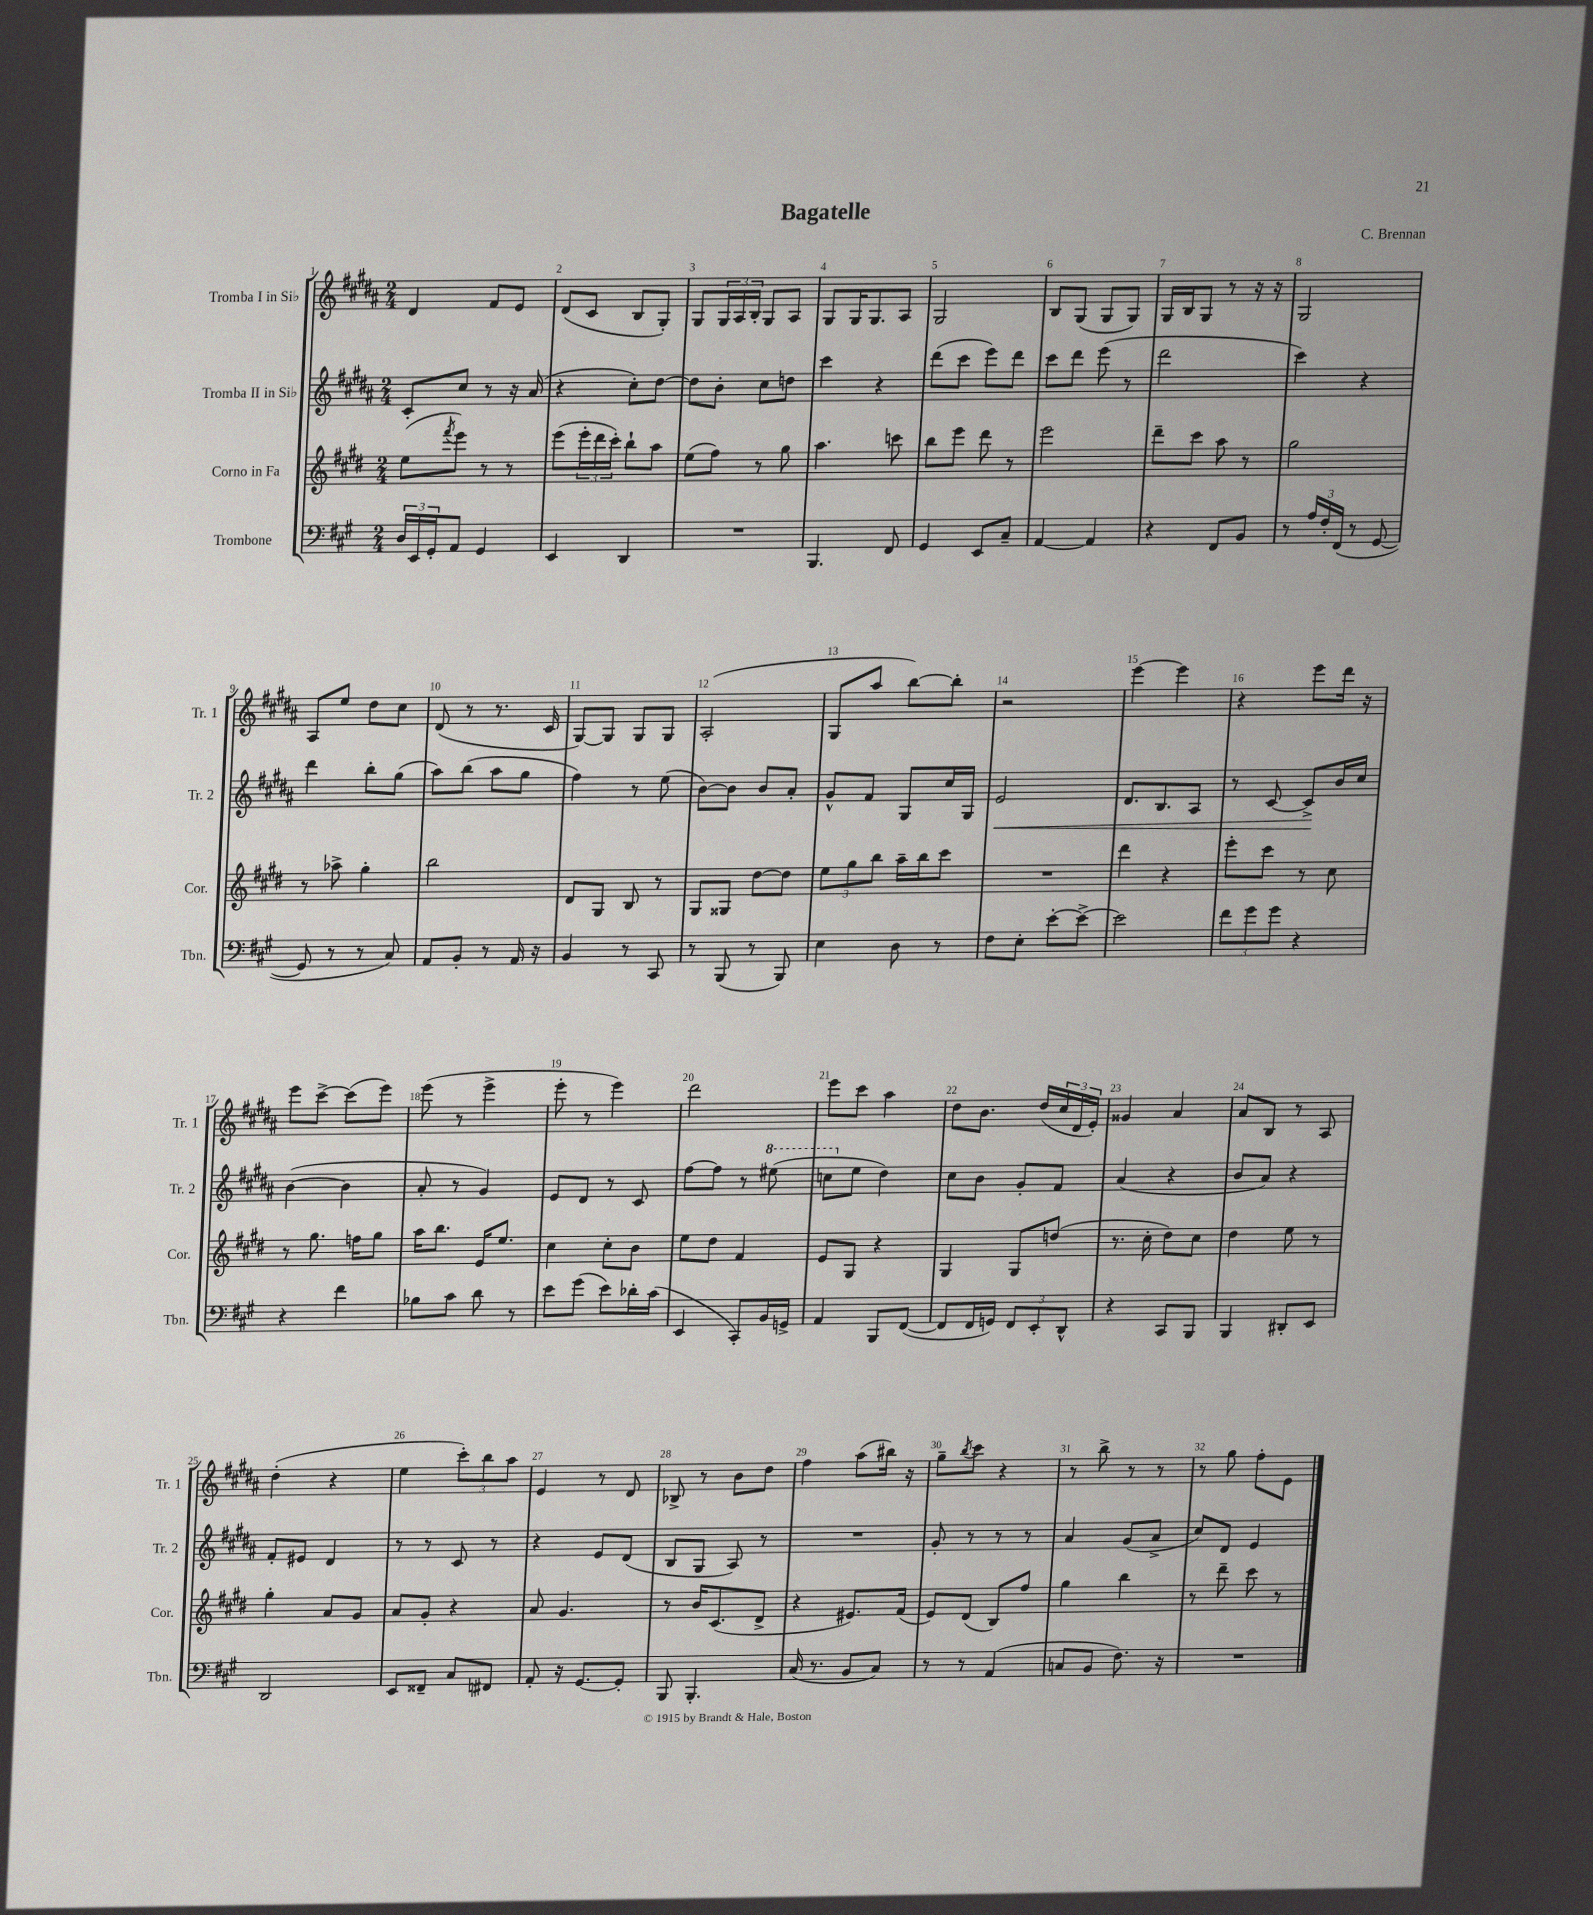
\header { title = "Bagatelle" composer = "C. Brennan" }
<<
\new StaffGroup <<
\new Staff = "s0" \with { instrumentName = "Tromba I in Sib" shortInstrumentName = "Tr. 1" } {
    \clef treble \key b \major \numericTimeSignature \time 2/4
    dis'4 fis'8 e'8 |
    dis'8( cis'8 b8 gis8-.) |
    gis8 \tuplet 3/2 { gis16 ais16 b16-. } gis8 ais8 |
    gis8 gis16 gis8. ais8 |
    gis2 |
    b8 gis8( gis8 gis8) |
    gis16 b16 gis8 r8 r16 r16 |
    gis2 |
    ais8 e''8 dis''8 cis''8 |
    dis'8( r8 r8. cis'16 |
    gis8~) gis8 gis8 gis8 |
    ais2-.( |
    gis8 ais''8 b''8~) b''8-. |
    r2 |
    e'''4~ e'''4 |
    r4 e'''8 dis'''16 r16 |
    e'''8 cis'''8~-> cis'''8( e'''8) |
    e'''8( r8 e'''4-> |
    e'''8-. r8 e'''4) |
    dis'''2 |
    e'''8 cis'''8 ais''4 |
    dis''8 b'8. dis''16( \tuplet 3/2 { cis''16 dis'16 e'16-.) } |
    gisis'4 ais'4 |
    ais'8 b8 r8 ais8 |
    dis''4-.( r4 |
    e''4 \tuplet 3/2 { cis'''8-.) b''8 ais''8 } |
    e'4 r8 dis'8 |
    bes8-> r8 b'8 dis''8 |
    fis''4 ais''8( bis''16) r16 |
    gis''8-- \acciaccatura { b''8 } cis'''8 r4 |
    r8 b''8-> r8 r8 |
    r8 gis''8 fis''8-. e'8 \bar "|." |
}
\new Staff = "s1" \with { instrumentName = "Tromba II in Sib" shortInstrumentName = "Tr. 2" } {
    \clef treble \key b \major \numericTimeSignature \time 2/4
    cis'8-. cis''8 r8 r16 ais'16( |
    r4 cis''8-.) dis''8~ |
    dis''8 b'8-. cis''8 d''8 |
    cis'''4 r4 |
    dis'''8( cis'''8 e'''8) dis'''8 |
    cis'''8 dis'''8 e'''8( r8 |
    dis'''2 |
    cis'''4) r4 |
    dis'''4 b''8-. gis''8( |
    ais''8) b''8( ais''8 gis''8 |
    fis''4) r8 e''8( |
    b'8~) b'8 b'8 ais'8-. |
    gis'8-^ fis'8 gis8 cis''16 gis16 |
    e'2\< |
    dis'8. b8. ais8 |
    r8 cis'8~ cis'8->\! b'16 cis''16 |
    b'4~( b'4 |
    ais'8-. r8 gis'4) |
    e'8 dis'8 r8 cis'8 |
    fis''8~ fis''8 r8 \ottava #1 eis'''8( |
    c'''8 \ottava #0 e''8 dis''4) |
    cis''8 b'8 gis'8-. fis'8 |
    ais'4( r4 |
    b'8 ais'8) r4 |
    fis'8-. eis'8 dis'4 |
    r8 r8 cis'8 r8 |
    r4 e'8 dis'8( |
    b8 gis8 ais8) r8 |
    R2 |
    gis'8-. r8 r8 r8 |
    ais'4 gis'8( ais'8-> |
    cis''8) dis'8 e'4 \bar "|." |
}
\new Staff = "s2" \with { instrumentName = "Corno in Fa" shortInstrumentName = "Cor." } {
    \clef treble \key e \major \numericTimeSignature \time 2/4
    e''8( \acciaccatura { fis'''8 } e'''8) r8 r8 |
    e'''8( \tuplet 3/2 { e'''16-. dis'''16 cis'''16-.) } b''8-! a''8 |
    e''8( fis''8) r8 gis''8 |
    a''4. c'''8 |
    b''8 e'''8 dis'''8 r8 |
    e'''2 |
    dis'''8-- cis'''8 a''8 r8 |
    gis''2 |
    r8 aes''8-> gis''4-. |
    b''2 |
    dis'8 gis8 b8 r8 |
    gis8 gisis8 dis''8~ dis''8 |
    \tuplet 3/2 { e''8 gis''8 b''8 } a''16-- b''16 cis'''8 |
    R2 |
    dis'''4 r4 |
    e'''8-. cis'''8 r8 cis''8 |
    r8 gis''8. f''16 gis''8 |
    a''16 b''8. e'16 e''8. |
    cis''4 cis''8-. b'8 |
    e''8 dis''8 fis'4 |
    e'8 gis8 r4 |
    gis4 gis8 d''8( |
    r8. cis''16-. dis''8) cis''8 |
    dis''4 e''8 r8 |
    gis''4-. a'8 gis'8 |
    a'8 gis'8-. r4 |
    a'8 gis'4. |
    r8 b'16 cis'8.( dis'8-> |
    r4 eis'8.) fis'16( |
    e'8) dis'8( b8) fis''8 |
    gis''4 b''4 |
    r8 dis'''8-- cis'''8 r8 \bar "|." |
}
\new Staff = "s3" \with { instrumentName = "Trombone" shortInstrumentName = "Tbn." } {
    \clef bass \key a \major \numericTimeSignature \time 2/4
    \tuplet 3/2 { d16 e,16 gis,16-. } a,8 gis,4 |
    e,4 d,4 |
    R2 |
    b,,4. fis,8 |
    gis,4 e,8 cis8-- |
    a,4~ a,4 |
    r4 fis,8 b,8 |
    r8 \tuplet 3/2 { a16 fis16-. fis,16( } r8 gis,8~ |
    gis,8 r8 r8 cis8) |
    a,8 b,8-. r8 a,16 r16 |
    b,4 r8 cis,8 |
    r8 b,,8( r8 b,,8) |
    e4 d8 r8 |
    fis8 e8-. e'8~-. e'8~-> |
    e'2 |
    \tuplet 3/2 { fis'8 gis'8 gis'8 } r4 |
    r4 fis'4 |
    bes8 cis'8 d'8 r8 |
    e'8 gis'8( e'8) des'16-. cis'16( |
    e,4 cis,8-.) b,16 g,16-> |
    a,4 b,,8 fis,8~( |
    fis,8 fis,16 g,16) \tuplet 3/2 { fis,8 e,8-. d,8-^ } |
    r4 cis,8 b,,8 |
    b,,4 dis,8-. e,8 |
    d,2 |
    e,8 fisis,8-- cis8 fis,8 |
    a,8-. r16 gis,8.~ gis,8-. |
    b,,8 b,,4.-. |
    cis16( r8. b,8 cis8) |
    r8 r8 a,4( |
    c8 b,8 fis8.) r16 |
    R2 \bar "|." |
}
>>
>>
\layout { \context { \Score \override BarNumber.break-visibility = ##(#f #t #t) barNumberVisibility = #all-bar-numbers-visible } }
